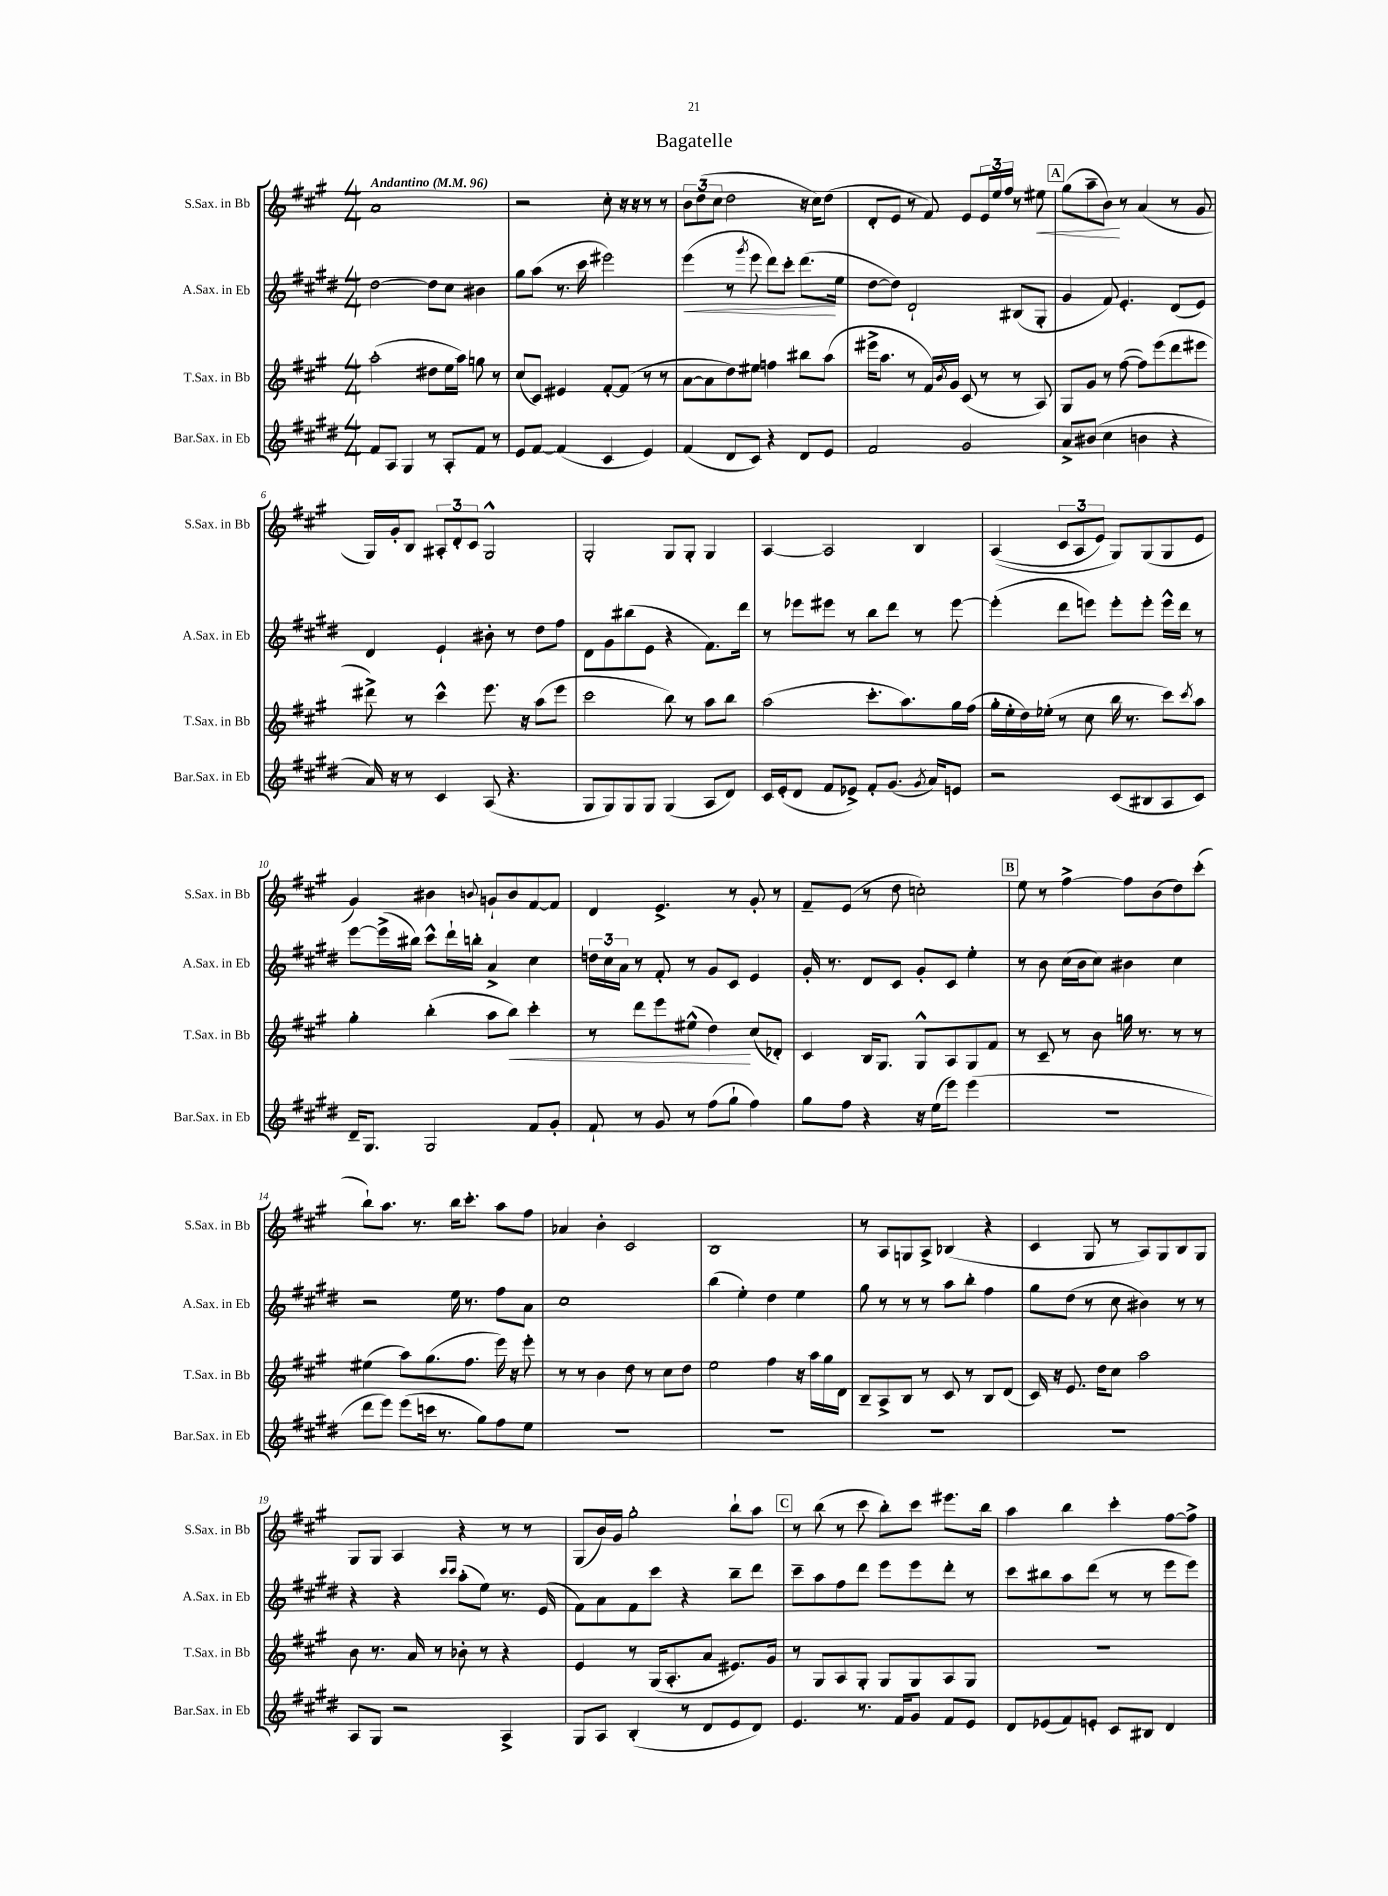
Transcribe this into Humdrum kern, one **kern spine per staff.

**kern	**kern	**dynam	**kern	**dynam	**kern	**dynam
*part4	*part3	*part3	*part2	*part2	*part1	*part1
*staff4	*staff3	*staff3	*staff2	*staff2	*staff1	*staff1
*I"Bar.Sax. in Eb	*I"T.Sax. in Bb	*	*I"A.Sax. in Eb	*	*I"S.Sax. in Bb	*
*I'Bar.Sax. in Eb	*I'T.Sax. in Bb	*	*I'A.Sax. in Eb	*	*I'S.Sax. in Bb	*
*clefG2	*clefG2	*	*clefG2	*	*clefG2	*
*k[f#c#g#d#]	*k[f#c#g#]	*	*k[f#c#g#d#]	*	*k[f#c#g#]	*
*M4/4	*M4/4	*	*M4/4	*	*M4/4	*
*MM96	*MM96	*	*MM96	*	*MM96	*
=1	=1	=1	=1	=1	=1	=1
!	!	!	!	!	!LO:TX:a:B:t=Andantino	!
8f#/L	(2aa'\	.	[2dd#\	.	1a	.
8A/J	.	.	.	.	.	.
4G#/	.	.	.	.	.	.
8r	8dd#X\L	.	8dd#\L]	.	.	.
8A'/L	16ee\L	.	8cc#\J	.	.	.
.	16aa\JJ)	.	.	.	.	.
8f#/J	8ggn\	.	4b#X\	.	.	.
8r	8r	.	.	.	.	.
=2	=2	=2	=2	=2	=2	=2
8e/L	(8cc#/L	.	8gg#\L	.	2r	.
[8f#/J	8c#/J)	.	(8aa\J	.	.	.
(4f#/]	4e#X/	.	8.r	.	.	.
.	.	.	16ccc#\	.	.	.
4c#/	[8f#'/L	.	2eee#X\)	.	8cc#'\	.
.	(8f#/J]	.	.	.	16r	.
.	.	.	.	.	16r	.
4e/)	8r	.	.	.	8r	.
.	8r	.	.	.	8r	.
=3	=3	=3	=3	=3	=3	=3
!	!	!	!	!LO:HP:b	!	!
(4f#/	[8a\L	.	(4eee\	<	12b\L	.
.	.	.	.	.	(12dd\	.
.	8a\]	.	.	.	.	.
.	.	.	.	.	12cc#\J	.
8d#/L	8dd\)	.	8r	.	2dd\	.
.	.	.	8qggg#/	.	.	.
8c#/J)	8ee#X\J	.	8eee\	.	.	.
4r	4ffn\	.	8ddd#\L)	.	.	.
.	.	.	8ccc#'\J	.	.	.
8d#/L	8bb#X\L	.	(8.ddd#\L	.	16r	.
.	.	.	.	.	16cc#\KL)	.
8e/J	(8aa\J	.	.	.	(8dd\J	.
.	.	.	16ee\Jk	[	.	.
=4	=4	=4	=4	=4	=4	=4
2f#/	16eee#X^\KL	.	[8dd#\L	.	8d'/L	.
.	8.aa\J	.	.	.	.	.
.	.	.	8dd#\J])	.	8e/J	.
.	8r	.	2d#`/	.	8r	.
.	16f#/LL)	.	.	.	8f#/)	.
.	8qb/	.	.	.	.	.
.	16g#/JJ	.	.	.	.	.
2g#/	(8c#/	.	.	.	8e/L	.
.	8r	.	.	.	24e/L	.
.	.	.	.	.	24ee/	.
.	.	.	.	.	24ff#/JJ	.
.	8r	.	(8B#X/L	.	8r	.
!	!	!	!	!	!	!LO:HP:b
.	8A/)	.	8G#'/J	.	8ee#X\	<
!!LO:REH:place=s1:t=A
=5	=5	=5	=5	=5	=5	=5
8a^/L	8G#/L	.	4g#/	.	(8gg#\L	.
(8b#X/J	8g#/J	.	.	.	8aa~\	.
4cc#\	8r	.	8f#/)	.	8b\J)	.
.	([8ff#\	.	4.e'/	.	8r	[
4bn\	8ff#\L])	.	.	.	(4a/	.
.	(8eee\	.	.	.	.	.
4r	8ddd\	.	(8d#/L	.	8r	.
.	8eee#X\J	.	8e/J)	.	8g#/	.
!!LO:LB:g=z
=6	=6	=6	=6	=6	=6	=6
16a/)	8ddd#X^\)	.	4d#/	.	16G#/LL)	.
16r	.	.	.	.	16g#'/J	.
8r	8r	.	.	.	8B/J	.
4c#/	4ccc#^^\	.	4e`/	.	12A#X'/L	.
.	.	.	.	.	12d'/	.
.	.	.	.	.	12c#/J	.
(8A/	8.eee\	.	8b#X'\	.	2G#^^/	.
4.r	.	.	8r	.	.	.
.	16r	.	.	.	.	.
.	(8aa\L	.	8dd#\L	.	.	.
.	8eee\J	.	8ff#\J	.	.	.
=7	=7	=7	=7	=7	=7	=7
8G#/L	2ccc#\	.	8d#\L	.	2G#'/	.
8G#/)	.	.	8g#\	.	.	.
8G#/	.	.	(8bb#X\	.	.	.
8G#/J	.	.	8e\J	.	.	.
(4G#/	8bb\)	.	4r	.	8G#/L	.
.	8r	.	.	.	8G#'/J	.
8A/L	8aa\L	.	8.f#\L)	.	4G#/	.
8d#/J)	8bb\J	.	.	.	.	.
.	.	.	16ddd#\Jk	.	.	.
=8	=8	=8	=8	=8	=8	=8
16c#/LL	(2aa\	.	8r	.	[4A/	.
(16e'/J	.	.	.	.	.	.
8d#/J	.	.	8eee-X\L	.	.	.
8f#/L	.	.	8eee#X\J	.	2A/]	.
8e-X^/J)	.	.	8r	.	.	.
8f#'/L	8.ccc#'\L	.	8bb\L	.	.	.
(8.g#/J	.	.	8ddd#\J	.	.	.
.	8.aa\)	.	.	.	.	.
.	.	.	8r	.	4B/	.
8qg#/	.	.	.	.	.	.
16a/KL)	.	.	.	.	.	.
8en/J	16gg#\L	.	[8eee#\	.	.	.
.	(16ff#\JJ	.	.	.	.	.
=9	=9	=9	=9	=9	=9	=9
2r	16gg#'\LL	.	(4eee#'\]	.	((4A/	.
.	16ee'\	.	.	.	.	.
.	16dd\)	.	.	.	.	.
.	(16ee-X'\JJ	.	.	.	.	.
.	8r	.	8ddd#\L	.	12c#/L	.
.	.	.	.	.	12A/	.
.	8cc#\	.	8eeen\J)	.	.	.
.	.	.	.	.	12e/J)	.
(8c#/L	16bb\	.	8eee'\L	.	8G#/L)	.
.	8.r	.	.	.	.	.
8B#X/	.	.	8eee'\J	.	(8G#/	.
8A/	8ccc#\L)	.	16eee^^\LL	.	8G#/	.
.	.	.	16ddd#\JJ	.	.	.
.	8qccc#/	.	.	.	.	.
8c#/J)	8aa\J	.	8r	.	8e/J	.
!!LO:LB:g=z
=10	=10	=10	=10	=10	=10	=10
16d#~/KL	4gg#'\	.	[8eee\L	.	4g#/)	.
8.G#/J	.	.	.	.	.	.
.	.	.	(16eee^\L]	.	.	.
.	.	.	16bb#X\JJ)	.	.	.
2G#/	(4bb'\	.	8ccc#^^\L	.	4b#X\	.
.	.	.	16ddd#`\L	.	.	.
.	.	.	16bbn'\JJ	.	.	.
.	.	.	.	.	8qqbn/	.
.	8aa\L	.	4a^/	.	8gn`/L	.
!	!	!LO:HP:b	!	!	!	!
.	8bb\J)	<	.	.	8b/	.
8f#/L	4ccc#'\	.	4cc#\	.	[8f#/	.
8g#'/J	.	.	.	.	8f#/J]	.
=11	=11	=11	=11	=11	=11	=11
8f#`/	8r	.	24ddn\LL	.	4d/	.
.	.	.	24cc#\	.	.	.
.	.	.	24a\JJ	.	.	.
8r	8ddd\L	.	8r	.	.	.
8g#/	8eee\	.	8f#'/	.	4.e^/	.
8r	(8ee#X^^\J	.	8r	.	.	.
(8ff#\L	4dd\)	.	8g#/L	.	.	.
8gg#`\J	.	.	8c#/J	.	8r	.
4ff#\)	(8cc#/L	[	4e/	.	8g#'/	.
.	8d-X'/J)	.	.	.	8r	.
=12	=12	=12	=12	=12	=12	=12
8gg#\L	4c#/	.	16g#'/	.	8f#~/L	.
.	.	.	8.r	.	.	.
8ff#\J	.	.	.	.	(8e/J	.
4r	16B/KL	.	8d#/L	.	8r	.
.	8.G#/J	.	.	.	.	.
.	.	.	8c#/J	.	8dd\	.
16r	8G#^^/L	.	8g#'/L	.	2ccn'\)	.
(16ee\KL	.	.	.	.	.	.
8eee\J)	8A/	.	8c#/J	.	.	.
(4eee\	8G#/	.	4ee'\	.	.	.
.	8f#/J	.	.	.	.	.
!!LO:REH:place=s1:t=B
=13	=13	=13	=13	=13	=13	=13
1r	8r	.	8r	.	8ee\	.
.	8c#~/	.	8b\	.	8r	.
.	8r	.	(16cc#\LL	.	[4ff#^\	.
.	.	.	16b\J	.	.	.
.	8b\	.	8cc#\J)	.	.	.
.	16ggn\	.	4b#X\	.	8ff#\L]	.
.	8.r	.	.	.	.	.
.	.	.	.	.	(8b\	.
.	8r	.	4cc#\	.	8dd\)	.
.	8r	.	.	.	(8ccc#'\J	.
!!LO:LB:g=z
=14	=14	=14	=14	=14	=14	=14
8ddd#\L	(4ee#X\	.	2r	.	8bb`\L)	.
8eee\J)	.	.	.	.	8.aa\J	.
(8eee\L	8aa\L)	.	.	.	.	.
.	.	.	.	.	8.r	.
16cccn\Jk	(8.gg#\	.	.	.	.	.
8.r	.	.	.	.	.	.
.	.	.	16ee\	.	16bb\KL	.
.	8.ff#\J	.	8.r	.	8.ccc#'\J	.
8gg#\L)	.	.	.	.	.	.
8ff#\	16eee\)	.	8ff#\L	.	8aa\L	.
.	16r	.	.	.	.	.
8ee\J	8eee'\	.	8a\J	.	8ff#\J	.
=15	=15	=15	=15	=15	=15	=15
1r	8r	.	1cc#	.	4a-X/	.
.	8r	.	.	.	.	.
.	4b\	.	.	.	4b'\	.
.	8dd\	.	.	.	2c#/	.
.	8r	.	.	.	.	.
.	8cc#\L	.	.	.	.	.
.	8dd\J	.	.	.	.	.
=16	=16	=16	=16	=16	=16	=16
1r	2ee\	.	(4bb\	.	1B	.
.	.	.	4ee'\)	.	.	.
.	4ff#\	.	4dd#\	.	.	.
.	16r	.	4ee\	.	.	.
.	16aa\LL	.	.	.	.	.
.	16gg#\	.	.	.	.	.
.	16d\JJ	.	.	.	.	.
=17	=17	=17	=17	=17	=17	=17
1r	8B~/L	.	8gg#\	.	8r	.
.	8A^/	.	8r	.	8A/L	.
.	8B/J	.	8r	.	8Gn/	.
.	8r	.	8r	.	8A^/J	.
.	8c#/	.	8aa\L	.	(4B-X/	.
.	8r	.	8bb'\J	.	.	.
.	8B/L	.	4ff#\	.	4r	.
.	(8d/J	.	.	.	.	.
=18	=18	=18	=18	=18	=18	=18
1r	16c#/)	.	8gg#\L	.	4c#/	.
.	16r	.	.	.	.	.
.	8.e/	.	(8dd#\J	.	.	.
.	.	.	8r	.	8G#/	.
.	16dd\KL	.	.	.	.	.
.	8cc#\J	.	8cc#\	.	8r	.
.	2aa\	.	4b#X\)	.	8A/L)	.
.	.	.	.	.	8G#/	.
.	.	.	8r	.	8B/	.
.	.	.	8r	.	8G#/J	.
!!LO:LB:g=z
=19	=19	=19	=19	=19	=19	=19
8A/L	8b\	.	4r	.	8G#/L	.
8G#/J	8.r	.	.	.	8G#/J	.
2r	.	.	4r	.	4A/	.
.	16a/	.	.	.	.	.
.	8r	.	.	.	.	.
.	.	.	16qqccc#/LL	.	.	.
.	.	.	16qqccc#/JJ	.	.	.
.	8b-X'\	.	(8aa'\L	.	4r	.
.	8r	.	8ee\J)	.	.	.
4A^/	4r	.	8.r	.	8r	.
.	.	.	.	.	8r	.
.	.	.	(16e/	.	.	.
=20	=20	=20	=20	=20	=20	=20
8G#/L	4e/	.	8f#\L)	.	(8G#/L	.
8A/J	.	.	8a\	.	16b/L)	.
.	.	.	.	.	16g#/JJ	.
(4B'/	8r	.	8f#\	.	2gg#'\	.
.	(16G#/KL	.	8ccc#\J	.	.	.
.	8.A'/	.	.	.	.	.
8r	.	.	4r	.	.	.
8d#/L	8a/J	.	.	.	.	.
8e/	8.e#X/L)	.	8bb~\L	.	8bb`\L	.
8d#/J)	.	.	8ddd#\J	.	8aa\J	.
.	16g#/Jk	.	.	.	.	.
!!LO:REH:place=s1:t=C
=21	=21	=21	=21	=21	=21	=21
4.e/	8r	.	8ccc#~\L	.	8r	.
.	8G#/L	.	8aa\	.	(8bb\	.
.	8A/	.	8ff#\	.	8r	.
8.r	8G#'/J	.	8ddd#\J	.	8ccc#\	.
.	8G#/L	.	8eee\L	.	8bb'\L)	.
16f#/KL	.	.	.	.	.	.
8g#/J	8G#/	.	8eee\	.	8ccc#\J	.
8f#/L	8A/	.	8ddd#'\J	.	8.eee#X\L	.
8e/J	8G#/J	.	8r	.	.	.
.	.	.	.	.	16bb\Jk	.
=22	=22	=22	=22	=22	=22	=22
8d#/L	1r	.	8ccc#\L	.	4aa\	.
(8e-X/	.	.	8bb#X\	.	.	.
8f#/)	.	.	8aa\	.	4bb\	.
8en'/J	.	.	(8ddd#\J	.	.	.
8c#/L	.	.	8r	.	4ccc#'\	.
8B#X/J	.	.	8r	.	.	.
4d#/	.	.	8eee\L	.	[8ff#\L	.
.	.	.	8eee\J)	.	8ff#^\J]	.
==	==	==	==	==	==	==
*-	*-	*-	*-	*-	*-	*-
